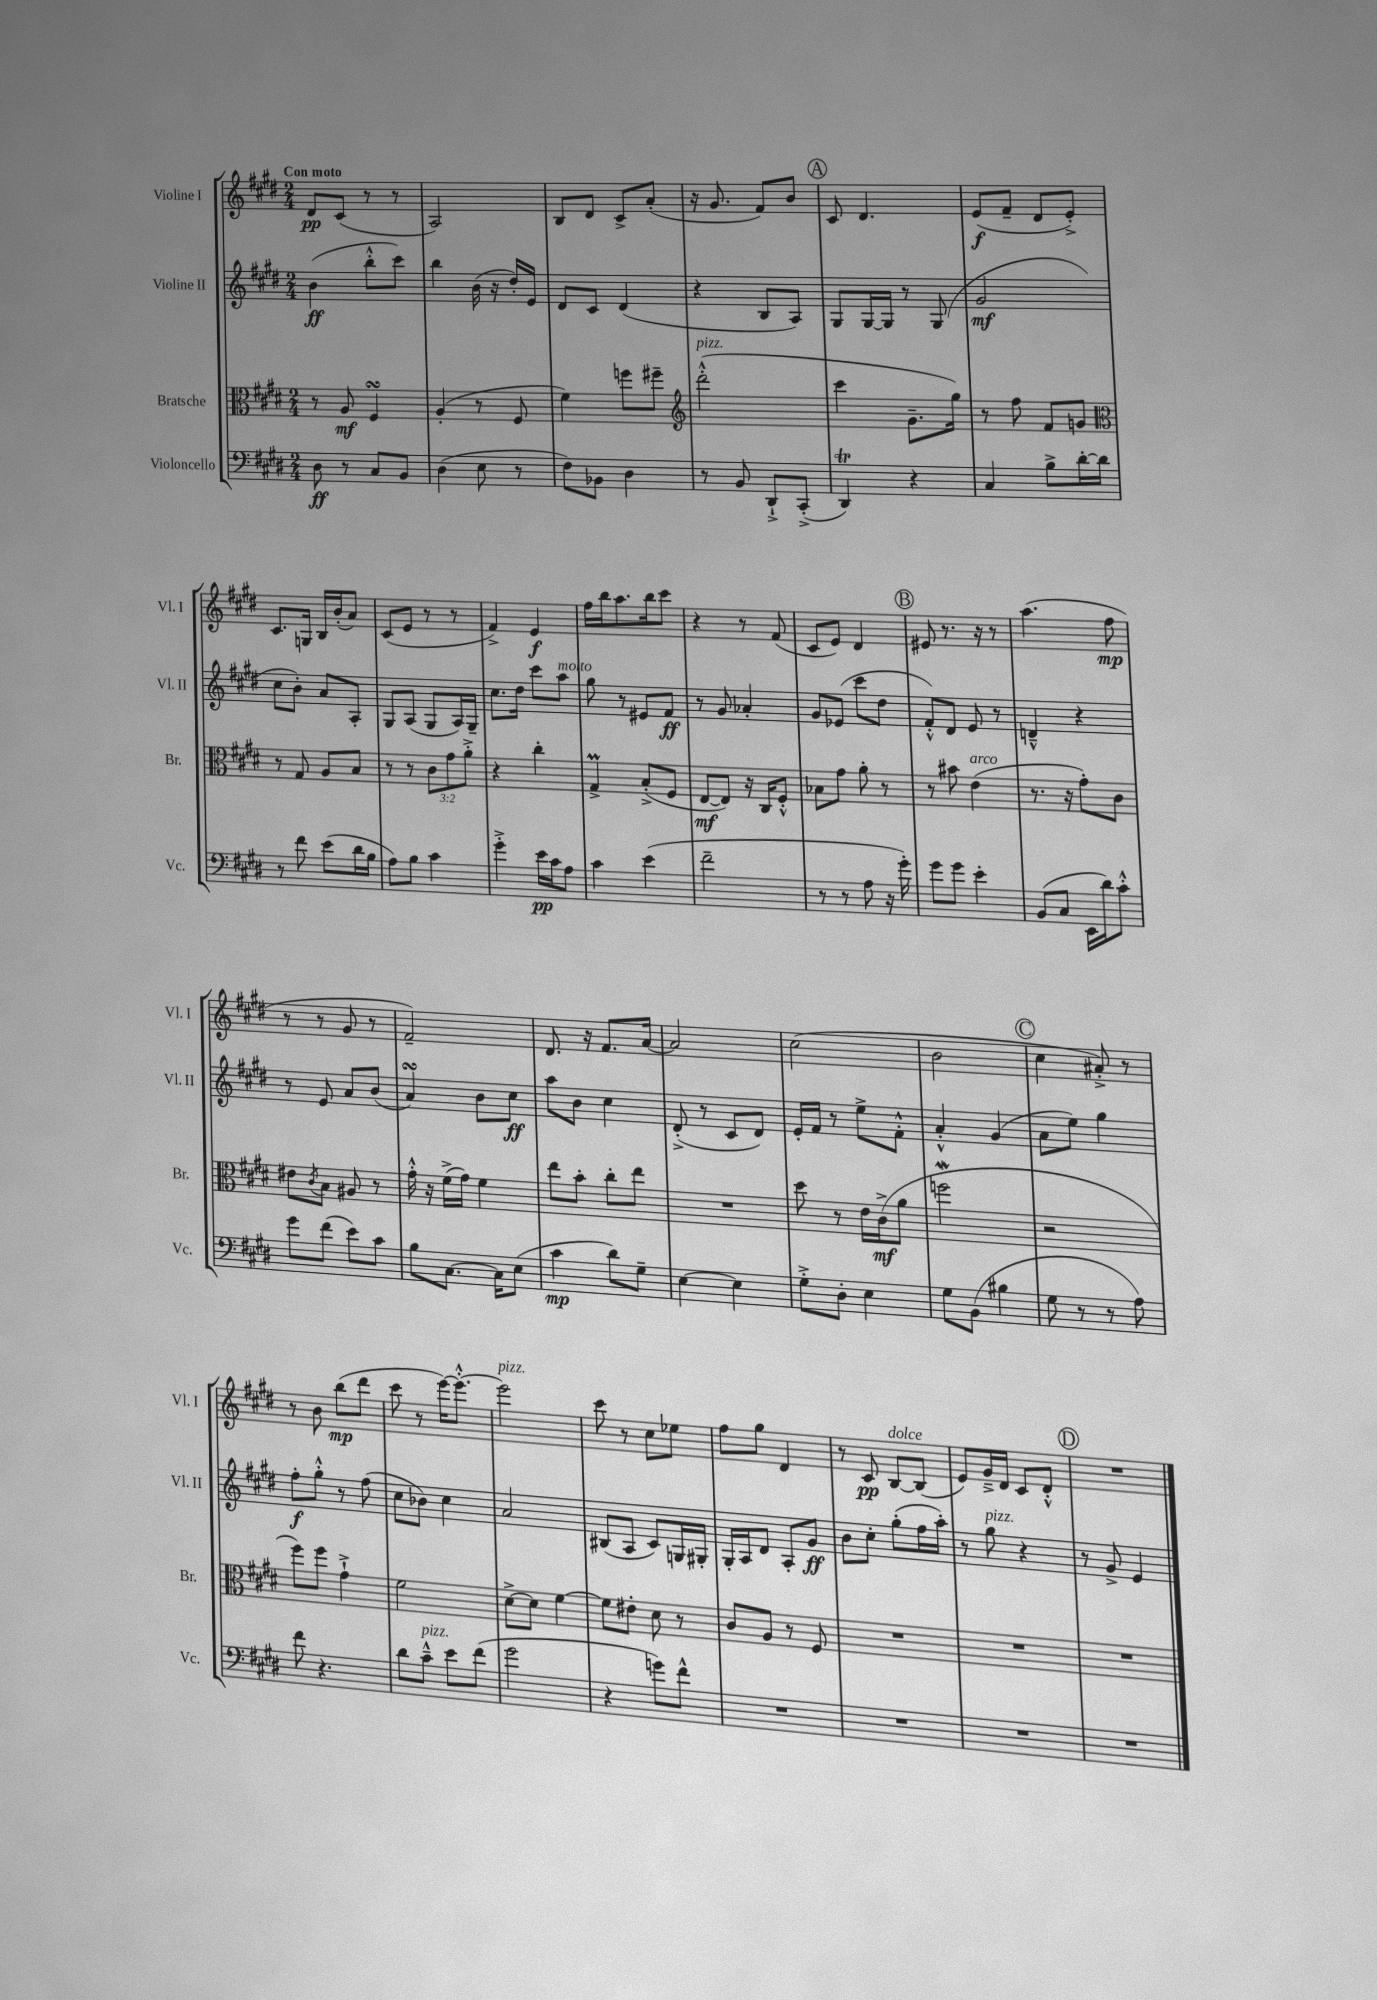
<<
\new StaffGroup <<
\new Staff = "s0" \with { instrumentName = "Violine I" shortInstrumentName = "Vl. I" } {
    \clef treble \key e \major \numericTimeSignature \time 2/4 \tempo "Con moto"
    dis'8\pp cis'8( r8 r8 |
    a2) |
    b8 dis'8 cis'8-> a'8-.( |
    r16 gis'8. fis'8) b'8 |
    \mark \markup { \circle "A" } cis'8 dis'4. |
    e'8\f( fis'8-- dis'8 e'8-.->) |
    cis'8. g16 b16 b'16-.( a'8) |
    cis'8( e'8 r8 r8 |
    fis'4->) e'4\f |
    fis''16 b''16 a''8. b''16 cis'''8 |
    r4 r8 fis'8( |
    cis'8 e'8) dis'4 |
    \mark \markup { \circle "B" } eis'8 r8. r16 r8 |
    a''4.( fis''8\mp |
    r8 r8 gis'8 r8 |
    fis'2--) |
    dis'8. r16 fis'8. a'16~ |
    a'2 |
    cis''2( |
    b'2 |
    \mark \markup { \circle "C" } cis''4 ais'8-.->) r8 |
    r8 b'8 b''8\mp( dis'''8 |
    cis'''8 r8 e'''16~) e'''8.~-.-^ |
    e'''2^\markup { \italic "pizz." } |
    cis'''8 r8 cis''8 ees''8 |
    fis''8 gis''8 dis'4 |
    r8 cis'8\pp b8~^\markup { \italic "dolce" } b8( |
    e'8) gis'16---> dis'16 cis'8 dis'8-.-^ |
    \mark \markup { \circle "D" } R2 \bar "|." |
}
\new Staff = "s1" \with { instrumentName = "Violine II" shortInstrumentName = "Vl. II" } {
    \clef treble \key e \major \numericTimeSignature \time 2/4
    b'4\ff( b''8-.-^ cis'''8) |
    b''4 b'16( r16 dis''16-.) e'16 |
    dis'8 cis'8 dis'4( |
    r4 b8 a8) |
    \mark \markup { \circle "A" } gis8 gis16~ gis16 r8 gis8( |
    gis'2\mf |
    cis''8 b'8-.) a'8 a8-. |
    gis8 a8( gis8 a16) gis16-- |
    cis''8. dis''16 cis'''8 a''8^\markup { \italic "molto" } |
    gis''8 r8 eis'8 fis'8\ff |
    r8 gis'8 aes'4-. |
    gis'8 ees'8( cis'''8 dis''8 |
    \mark \markup { \circle "B" } fis'8-.-^) dis'8 e'8 r8 |
    d'4---^ r4 |
    r8 e'8 a'8 b'8( |
    a'4\turn) b'8 cis''8\ff |
    a''8 b'8 cis''4 |
    dis'8-.->( r8 cis'8 dis'8) |
    e'16-. fis'16 r8 e''8-> fis'8-.-^ |
    a'4-.-^ gis'4( |
    \mark \markup { \circle "C" } a'8 e''8) gis''4 |
    fis''8-.\f gis''8-.-^ r8 fis''8( |
    cis''8 bes'8) cis''4 |
    a'2 |
    bis8( a8 cis'8) g16 gis16-. |
    gis16-. a16 dis'8 a8-. gis'8\ff |
    b'8 cis''8-. gis''8-.( fis''16 a''16-.) |
    r8 gis''8^\markup { \italic "pizz." } r4 |
    \mark \markup { \circle "D" } r8 gis'8-> e'4 \bar "|." |
}
\new Staff = "s2" \with { instrumentName = "Bratsche" shortInstrumentName = "Br." } {
    \clef alto \key e \major \numericTimeSignature \time 2/4 \override Staff.TupletNumber.text = #tuplet-number::calc-fraction-text
    r8 a8\mf fis4\turn |
    a4-.( r8 fis8 |
    fis'4) f''8 fis''8-- |
    \clef treble dis'''2-.-^^\markup { \italic "pizz." }( |
    \mark \markup { \circle "A" } cis'''4 gis'8.-- gis''16) |
    r8 fis''8 fis'8 g'8 |
    \clef alto r8 gis8 a8 b8 |
    r8 r8 \tuplet 3/2 { cis'8 gis'8 a'8-.-> } |
    r4 cis''4-. |
    gis4->\prall b8-.->( fis8 |
    e8~\mf e8) r16 cis16 fis8-.-^ |
    bes8 gis'8 a'8-. r8 |
    \mark \markup { \circle "B" } r8 bis'8 e'4^\markup { \italic "arco" }( |
    r8. r16 gis'8-.) cis'8 |
    eis'8 \acciaccatura { cis'8 } b8 ais8 r8 |
    gis'16-.-^ r16 fis'16->( gis'16) fis'4 |
    e''8 b'8-. cis''8-. e''8 |
    R2 |
    dis''8 r8 e'16 cis'16->\mf( a'8 |
    f''2\mordent |
    \mark \markup { \circle "C" } r2 |
    fis''8) fis''8 gis'4-!-> |
    fis'2 |
    dis'8~-> dis'8 fis'4~ |
    fis'8 eis'8-. dis'8 r8 |
    cis'8 a8 r8 fis8 |
    R2 |
    R2 |
    \mark \markup { \circle "D" } R2 \bar "|." |
}
\new Staff = "s3" \with { instrumentName = "Violoncello" shortInstrumentName = "Vc." } {
    \clef bass \key e \major \numericTimeSignature \time 2/4
    dis8\ff r8 cis8 b,8 |
    dis4( e8 r8 |
    fis8) bes,8 dis4 |
    r8 b,8 dis,8-!-> cis,8-.->( |
    \mark \markup { \circle "A" } dis,4\trill) r4 |
    cis4 b8-> dis'16~-. dis'16 |
    r8 fis'8 e'8( dis'16 b16 |
    a8) b8 cis'4 |
    gis'4-.-> e'16\pp cis'16 a8 |
    cis'4 e'4( |
    fis'2-- |
    r8 r8 a8 r16 gis'16-.) |
    \mark \markup { \circle "B" } gis'8 gis'8 e'4-. |
    b,8( cis8 e,16 dis'16) cis'8-.-^ |
    gis'8 fis'8( e'8) cis'8 |
    b8 cis8.~ cis16 e8( |
    cis'4\mp dis'8) gis8-- |
    e4~ e4 |
    gis8-.-> dis8-. e4 |
    gis8 b,8( bis4 |
    \mark \markup { \circle "C" } gis8 r8 r8 a8) |
    fis'8 r4. |
    dis'8 cis'8---^^\markup { \italic "pizz." } e'8 fis'8( |
    gis'2 |
    r4 g'8) fis'8-^ |
    R2 |
    R2 |
    R2 |
    \mark \markup { \circle "D" } R2 \bar "|." |
}
>>
>>
\layout { \context { \Score \remove "Bar_number_engraver" } }
